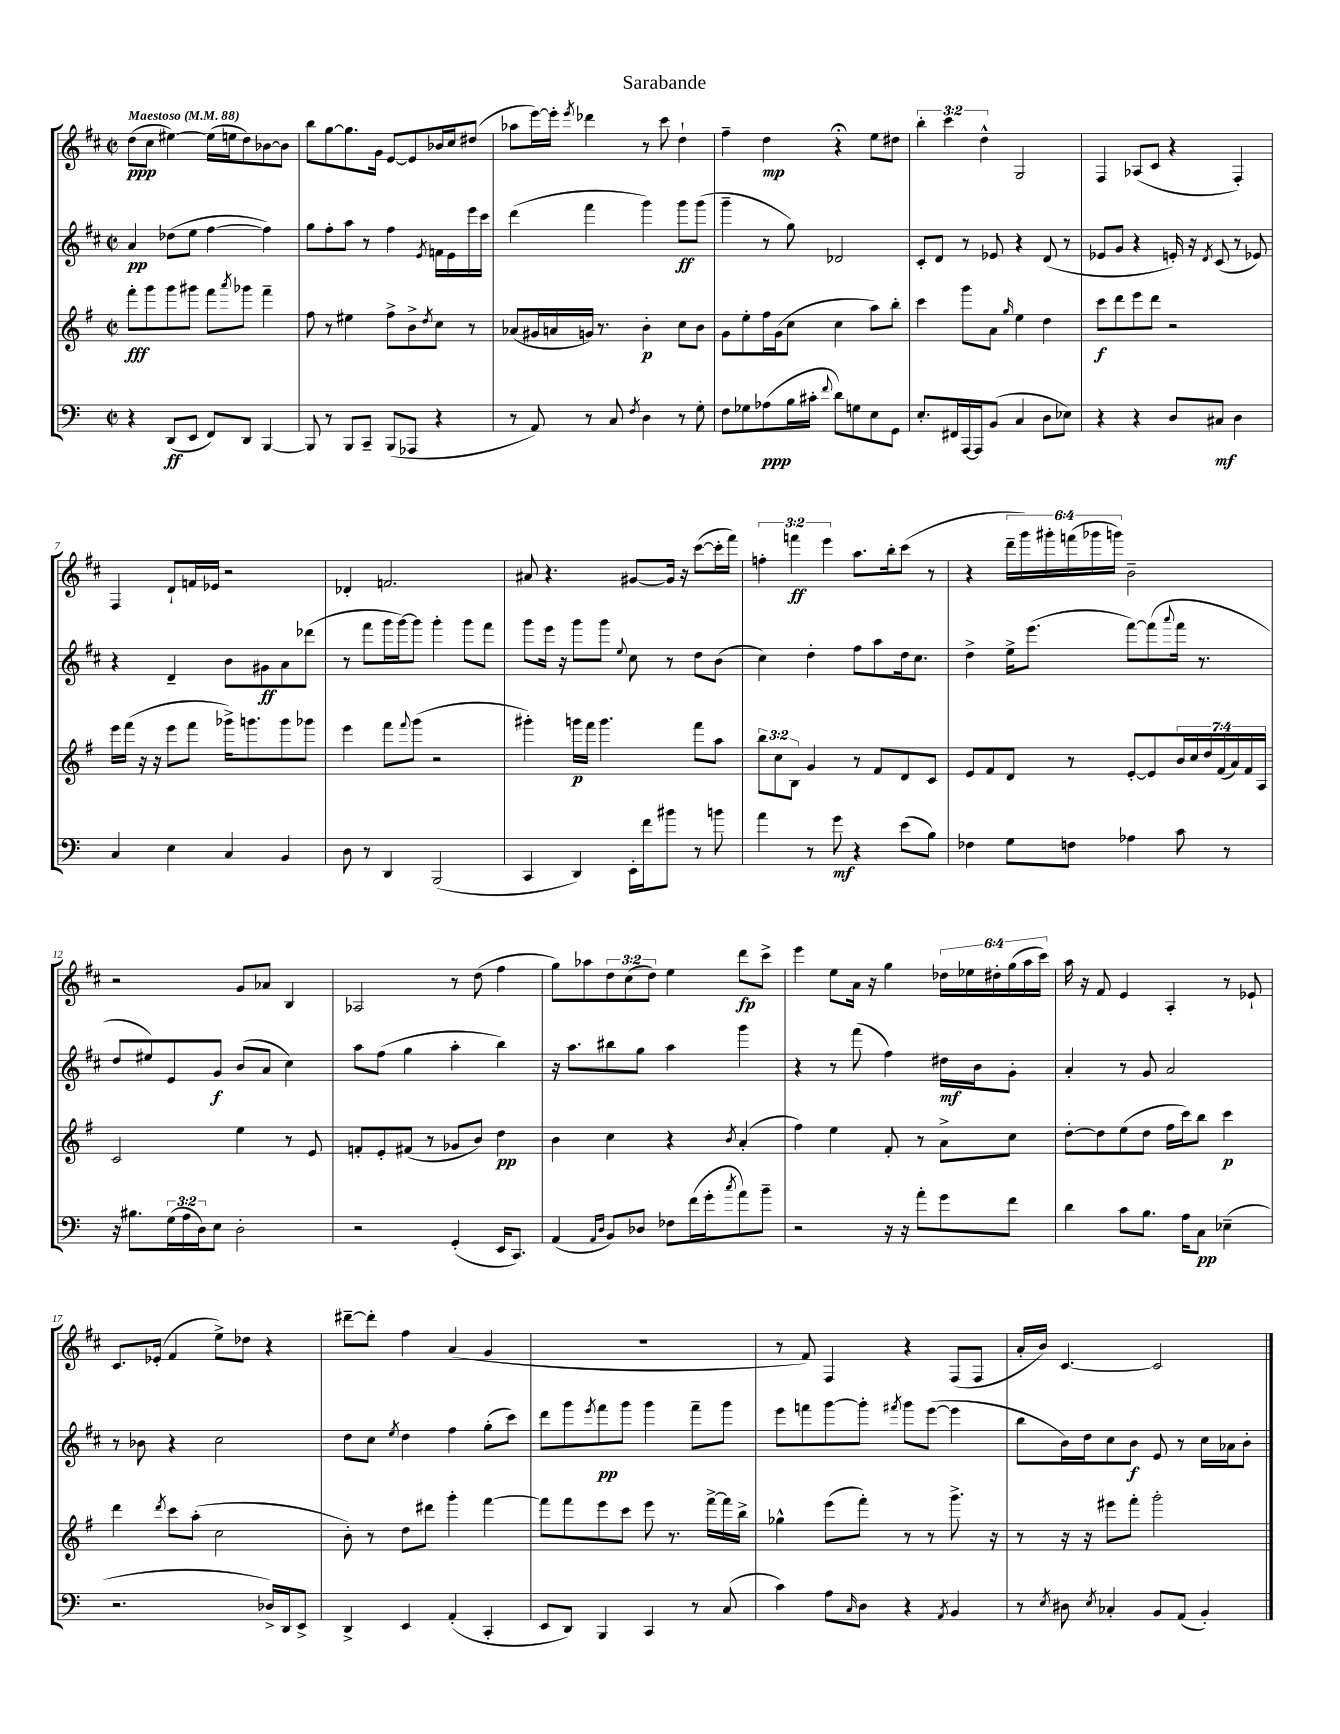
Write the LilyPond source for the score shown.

\header { title = "Sarabande" }
<<
\new StaffGroup <<
\new Staff = "s0" {
    \clef treble \key d \major \defaultTimeSignature \time 2/2 \override Staff.TupletNumber.text = #tuplet-number::calc-fraction-text \tempo "Maestoso" 4 = 88
    d''8\ppp( cis''8 eis''4~) eis''16( e''16 d''8) bes'8~ bes'8 |
    b''8 g''8~ g''8. g'16 e'8~ e'8 bes'16 cis''16 dis''8( |
    aes''8 e'''16~) e'''16-. \acciaccatura { e'''8 } des'''4 r8 cis'''8 d''4-! |
    fis''4-- d''4\mp r4\fermata e''8 dis''8 |
    \tuplet 3/2 { b''4-. cis'''4 d''4-^ } g2 |
    fis4 aes8( cis'8 r4 fis4-.) |
    fis4 d'8-! f'16 ees'16 r2 |
    des'4-. f'2. |
    ais'8 r4. gis'8~ gis'16 r16 cis'''8~( cis'''16-. fis'''16) |
    \tuplet 3/2 { f''4-. f'''4\ff e'''4 } a''8. b''16-. cis'''8( r8 |
    r4 \tuplet 6/4 { d'''16-- g'''16) gis'''16-. f'''16( ges'''16 g'''16) } b'2-- |
    r2 g'8 aes'8 b4 |
    aes2 r8 d''8( fis''4 |
    g''8) aes''8 \tuplet 3/2 { d''8 cis''8( d''8) } e''4 d'''8\fp cis'''8-> |
    e'''4 e''8 a'16 r16 g''4 \tuplet 6/4 { des''16 ees''16 dis''16-. g''16( a''16 cis'''16) } |
    a''16 r16 fis'8 e'4 a4-. r8 ees'8-! |
    cis'8. ees'16-.( fis'4 e''8->) des''8 r4 |
    dis'''8~-- dis'''8-. fis''4 a'4( g'4 |
    R1 |
    r8 fis'8) fis4 r4 fis8( fis8 |
    a'16-. b'16) cis'4.~ cis'2 \bar "|." |
}
\new Staff = "s1" {
    \clef treble \key d \major \defaultTimeSignature \time 2/2
    a'4\pp des''8( e''8 fis''4~ fis''4) |
    g''8 fis''8-. a''8 r8 fis''4 \acciaccatura { e'8 } f'16 e'16 e'''16 cis'''16 |
    d'''4( fis'''4 g'''4) g'''8\ff g'''8( |
    g'''4-- r8 g''8) des'2 |
    cis'8-. d'8 r8 ees'8 r4 d'8( r8 |
    ees'8 g'8 r4 e'16-.) r16 \acciaccatura { d'8 } cis'8( r8 ees'8) |
    r4 d'4-- b'8 gis'8\ff a'8 des'''8( |
    r8 fis'''8 g'''16 g'''16~) g'''8 g'''4-. g'''8 fis'''8 |
    g'''8 e'''16 r16 g'''8 g'''8 \appoggiatura { e''8 } cis''8 r8 d''8 b'8( |
    cis''4) d''4-. fis''8 a''8 d''16 cis''8. |
    d''4-> e''16-> e'''8.( fis'''8~) fis'''8( \appoggiatura { a'''8 } fis'''16 r8. |
    d''8 eis''8) e'8 g'8\f b'8( a'8 cis''4) |
    a''8 fis''8( g''4 a''4-. b''4) |
    r16 a''8. bis''8 g''8 a''4 g'''4 |
    r4 r8 fis'''8( fis''4) dis''16\mf b'16 g'8-. |
    a'4-. r8 g'8 a'2 |
    r8 bes'8 r4 cis''2 |
    d''8 cis''8 \acciaccatura { e''8 } d''4 fis''4 g''8-.( cis'''8) |
    d'''8 g'''8 \acciaccatura { e'''8 } fis'''8\pp g'''8 g'''4 fis'''8-- g'''8 |
    e'''8 f'''8 g'''8~ g'''8-. \acciaccatura { fis'''8 } g'''8 e'''8~( e'''4 |
    b''8 b'16) d''16 cis''8 b'8\f e'8 r8 cis''16 aes'16 b'8-. \bar "|." |
}
\new Staff = "s2" {
    \clef treble \key g \major \defaultTimeSignature \time 2/2 \override Staff.TupletNumber.text = #tuplet-number::calc-fraction-text
    fis'''8-.\fff g'''8 g'''8 gis'''8 fis'''8 \acciaccatura { a'''8 } ges'''8 fis'''4-- |
    fis''8 r8 eis''4 fis''8-> b'8-> \acciaccatura { d''8 } c''8 r8 |
    aes'8( gis'16 a'16 g'16) r8. b'4-.\p c''8 b'8 |
    g'8 e''8-. fis''16 g'16( c''8 c''4 a''8) b''8-. |
    c'''4 g'''8 a'8 \grace { g''16 } e''4 d''4 |
    c'''8\f d'''8 e'''8 d'''8 r2 |
    e'''16 fis'''16( r16 r16 e'''8 fis'''8 ges'''16->) g'''8. g'''8 ges'''8 |
    e'''4 fis'''8 \appoggiatura { fis'''8 } g'''8( r2 |
    gis'''4-.) g'''16\p fis'''16 g'''4. fis'''8 a''8 |
    \tuplet 3/2 { b''8 c''8 b8 } g'4 r8 fis'8 d'8 c'8 |
    e'8 fis'8 d'8 r8 e'8~-. e'8 \tuplet 7/4 { b'16 c''16 d''16 fis'16( a'16) fis'16 a16 } |
    c'2 e''4 r8 e'8 |
    f'8-. e'8-. fis'8( r8 ges'8 b'8) d''4\pp |
    b'4 c''4 r4 \acciaccatura { b'8 } a'4-.( |
    fis''4) e''4 fis'8-. r8 a'8-> c''8 |
    d''8~-. d''8 e''8( d''8 fis''16 c'''16) b''8 c'''4\p |
    d'''4 \acciaccatura { d'''8 } c'''8 a''8-.( c''2 |
    b'8-.) r8 d''8 dis'''8 g'''4-. fis'''4~ |
    fis'''8 fis'''8 e'''8 c'''8 e'''8 r8. fis'''16~-> fis'''16 b''16-> |
    ges''4-^ e'''8( fis'''8-.) r8 r8 g'''8.-> r16 |
    r8 r16 r16 eis'''8 fis'''8-. g'''2-. \bar "|." |
}
\new Staff = "s3" {
    \clef bass \key c \major \defaultTimeSignature \time 2/2 \override Staff.TupletNumber.text = #tuplet-number::calc-fraction-text
    r4 d,8\ff( e,8 f,8) d,8 b,,4~ |
    b,,8 r8 b,,8 c,8-- b,,8( aes,,8 r4 |
    r8 a,8) r8 c8 \acciaccatura { f8 } d4 r8 g8-. |
    f8 ges8 aes8\ppp( b16 cis'16-. \appoggiatura { f'8 } d'8) g8 e8 g,8 |
    e8.-. fis,16 a,,16~ a,,16 b,8( c4 d8 ees8) |
    r4 r4 d8 cis8\mf d4 |
    c4 e4 c4 b,4 |
    d8 r8 d,4 b,,2( |
    c,4 d,4) e,16-. f'16 bis'8 r8 b'8 |
    a'4 r8 g'8\mf r4 e'8( b8) |
    fes4 g8 f8 aes4 c'8 r8 |
    r16 bis8. \tuplet 3/2 { g16( a16 d16) } e8 d2-. |
    r2 g,4-.( e,16 c,8.) |
    a,4( \grace { a,16 d16 } b,8) des8 fes8 f'16( g'16-. \acciaccatura { c''8 } a'8) b'8-- |
    r2 r16 r16 a'8-. g'8 f'8 |
    d'4 c'8 b8. a16 c8\pp ees4--( |
    r2. des16->) d,16 e,8-> |
    d,4-> e,4 a,4-.( c,4-. |
    e,8 d,8) b,,4 c,4 r8 c8( |
    c'4) a8 \grace { c16 } d8 r4 \acciaccatura { a,8 } b,4 |
    r8 \acciaccatura { e8 } dis8 \acciaccatura { e8 } ces4-. b,8 a,8( b,4-.) \bar "|." |
}
>>
>>
